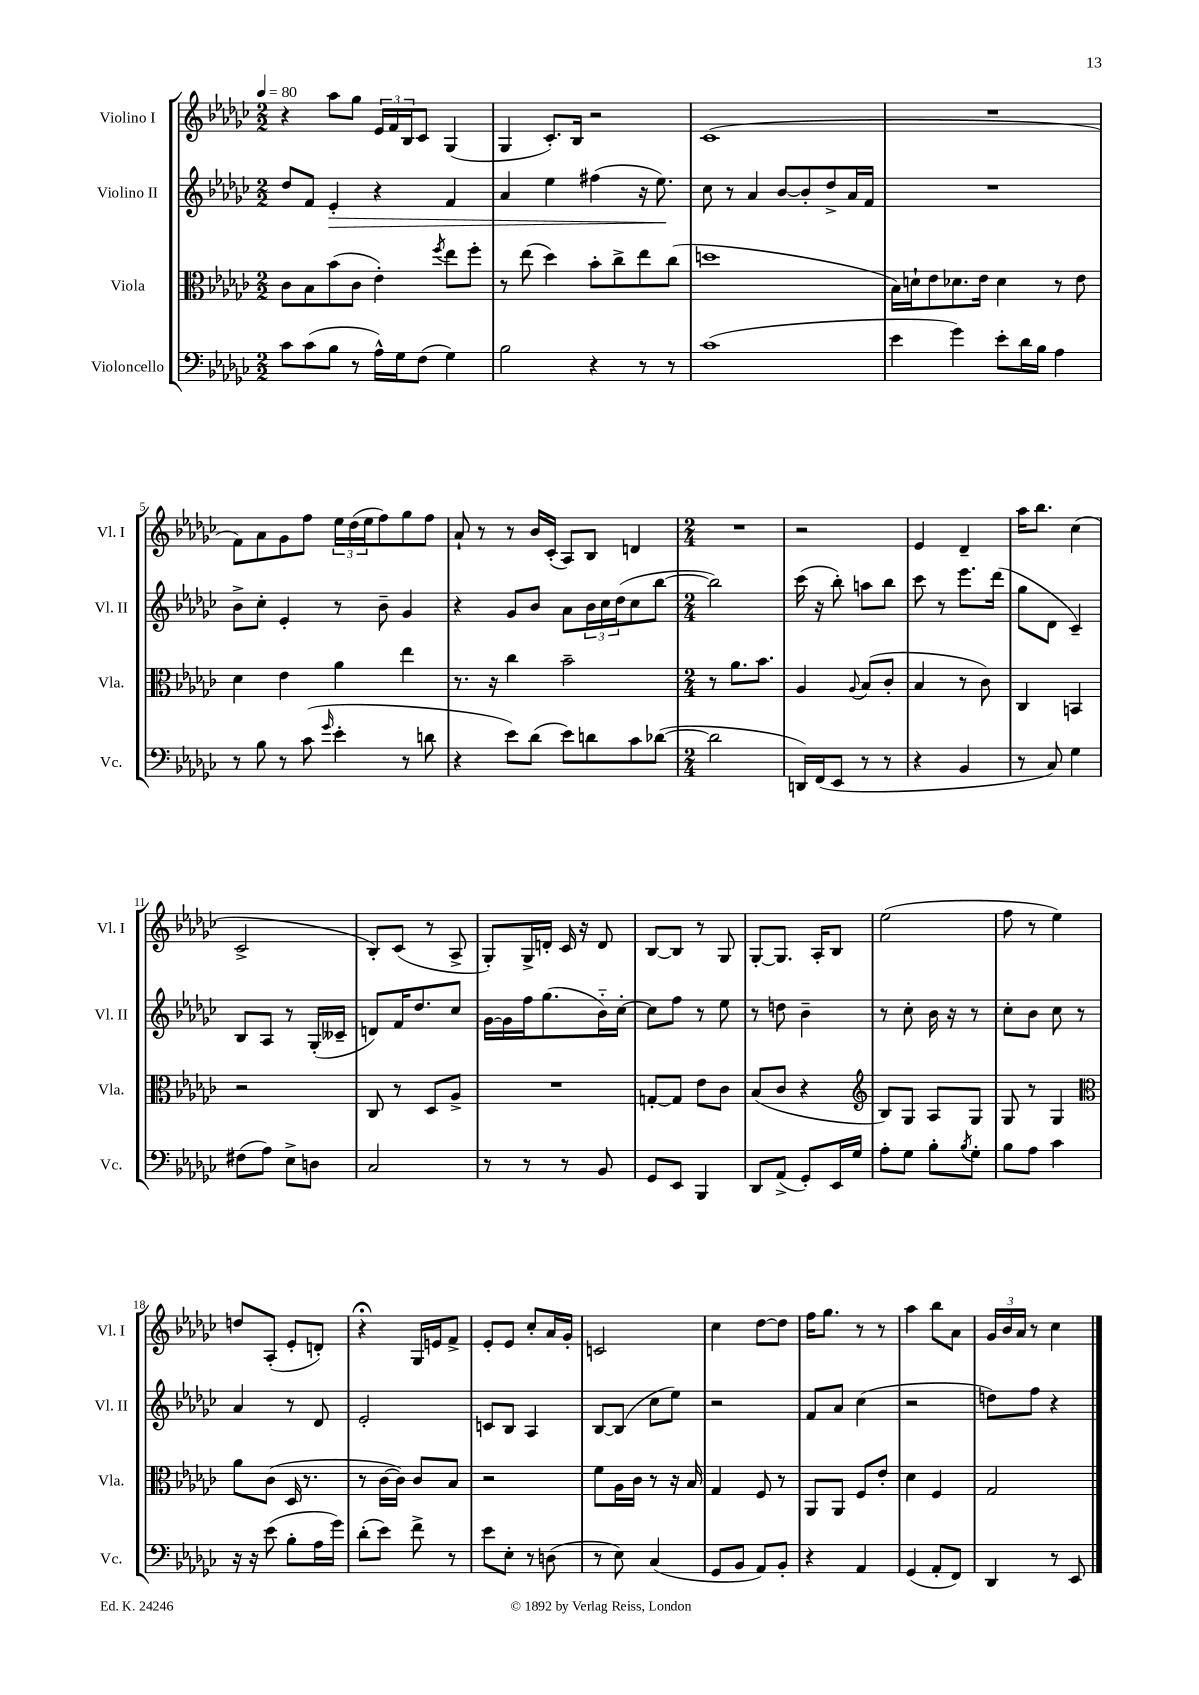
<<
\new StaffGroup <<
\new Staff = "s0" \with { instrumentName = "Violino I" shortInstrumentName = "Vl. I" } {
    \clef treble \key ges \major \numericTimeSignature \time 2/2 \tempo 4 = 80
    r4 aes''8 ges''8 \tuplet 3/2 { ees'16 f'16 bes16 } ces'8 ges4( |
    ges4 ces'8.-.) bes16 r2 |
    ces'1( |
    R1 |
    f'8) aes'8 ges'8 f''8 \tuplet 3/2 { ees''16 des''16( ees''16 } f''8) ges''8 f''8 |
    aes'8-! r8 r8 bes'16 ces'16-.( aes8) bes8 d'4 |
    \numericTimeSignature \time 2/4 R2 |
    r2 |
    ees'4 des'4-- |
    aes''16 bes''8. ces''4( |
    ces'2-> |
    bes8-.) ces'8( r8 aes8-> |
    ges8-.) ges16-> d'16-. ces'16 r16 d'8 |
    bes8~ bes8 r8 ges8 |
    ges8~-. ges8. aes16-. bes8 |
    ees''2( |
    f''8 r8 ees''4) |
    d''8 aes8-.( ees'8-. d'8-.) |
    r4\fermata ges16 e'16 f'8-> |
    ees'8-. ees'8 ces''8-. aes'16 ges'16-. |
    c'2 |
    ces''4 des''8~ des''8 |
    f''16 ges''8. r8 r8 |
    aes''4 bes''8 aes'8 |
    \tuplet 3/2 { ges'16 bes'16 aes'16 } r8 ces''4 \bar "|." |
}
\new Staff = "s1" \with { instrumentName = "Violino II" shortInstrumentName = "Vl. II" } {
    \clef treble \key ges \major \numericTimeSignature \time 2/2
    des''8 f'8 ees'4-.\> r4 f'4 |
    aes'4 ees''4 fis''4( r16 ees''8.\!) |
    ces''8 r8 aes'4 bes'8~ bes'8-. des''8-> aes'16 f'16 |
    R1 |
    bes'8-> ces''8-. ees'4-. r8 bes'8-- ges'4 |
    r4 ges'8 bes'8 aes'8 \tuplet 3/2 { bes'16 ces''16 des''16( } ces''8 bes''8~ |
    \numericTimeSignature \time 2/4 bes''2) |
    ces'''16( r16 bes''8-.) a''8 bes''8 |
    ces'''8 r8 ees'''8. des'''16( |
    ges''8 des'8 ces'4--) |
    bes8 aes8 r8 ges16-.( ceses'16-- |
    d'8) f'16 des''8. ces''8 |
    ges'16~ ges'16 f''16 ges''8.( bes'16-_) ces''16~-. |
    ces''8 f''8 r8 ees''8 |
    r8 d''8 bes'4-- |
    r8 ces''8-. bes'16 r16 r8 |
    ces''8-. bes'8 ces''8 r8 |
    aes'4 r8 des'8 |
    ees'2-. |
    c'8 bes8 aes4 |
    bes8~ bes8( ces''8 ees''8) |
    r2 |
    f'8 aes'8 ces''4( |
    r2 |
    d''8) f''8 r4 \bar "|." |
}
\new Staff = "s2" \with { instrumentName = "Viola" shortInstrumentName = "Vla." } {
    \clef alto \key ges \major \numericTimeSignature \time 2/2
    ces'8 bes8 bes'8( ces'8 ees'4-.) \acciaccatura { f''8 } ees''8 f''8-. |
    r8 ees''8( des''4) bes'8-. ces''8-> ees''8 ces''8( |
    d''1 |
    bes16) d'16-! ees'8 des'8. ees'16 des'4 r8 ees'8 |
    des'4 ees'4 aes'4 ees''4 |
    r8. r16 ces''4 bes'2-- |
    \numericTimeSignature \time 2/4 r8 aes'8. bes'8. |
    aes4 \appoggiatura { aes8 } bes8( ces'8-. |
    bes4 r8 ces'8) |
    ces4 b,4 |
    r2 |
    ces8 r8 des8 aes8-> |
    R2 |
    g8~-. g8 ees'8 ces'8 |
    bes8( ces'8 r4 |
    \clef treble bes8) ges8 aes8 ges8 |
    ges8 r8 ges4 |
    \clef alto aes'8 ces'8( des16 r8. |
    r8 ces'16~ ces'16) ces'8 bes8 |
    r2 |
    f'8 aes16 ces'16 r8 r16 bes16 |
    ges4 f8 r8 |
    aes,8 aes,8 f8 ees'8-. |
    des'4 f4 |
    ges2 \bar "|." |
}
\new Staff = "s3" \with { instrumentName = "Violoncello" shortInstrumentName = "Vc." } {
    \clef bass \key ges \major \numericTimeSignature \time 2/2
    ces'8 ces'8( bes8 r8 aes16-^) ges16 f8( ges4) |
    bes2 r4 r8 r8 |
    ces'1( |
    ees'4 ges'4) ees'8-. des'16 bes16 aes4 |
    r8 bes8 r8 ces'8( \grace { ges'16 } ees'4-. r8 d'8 |
    r4 ees'8) des'8( ees'8) d'8 ces'8 des'8~( |
    \numericTimeSignature \time 2/4 des'2 |
    d,16) f,16( ees,8 r8 r8 |
    r4 bes,4 |
    r8 ces8) ges4 |
    fis8( aes8) ees8-> d8 |
    ces2 |
    r8 r8 r8 bes,8 |
    ges,8 ees,8 bes,,4 |
    des,8 aes,8->( ges,8-.) ees,16 ges16 |
    aes8-. ges8 bes8-. \acciaccatura { bes8 } ges8-. |
    bes8 aes8 ces'4 |
    r16 r16 ees'8( bes8-. aes16 ges'16) |
    des'8-.( ees'8) f'8-> r8 |
    ees'8 ees8-. r8 d8( |
    r8 ees8) ces4( |
    ges,8 bes,8 aes,8) bes,8-. |
    r4 aes,4 |
    ges,4( aes,8-. f,8) |
    des,4 r8 ees,8 \bar "|." |
}
>>
>>
